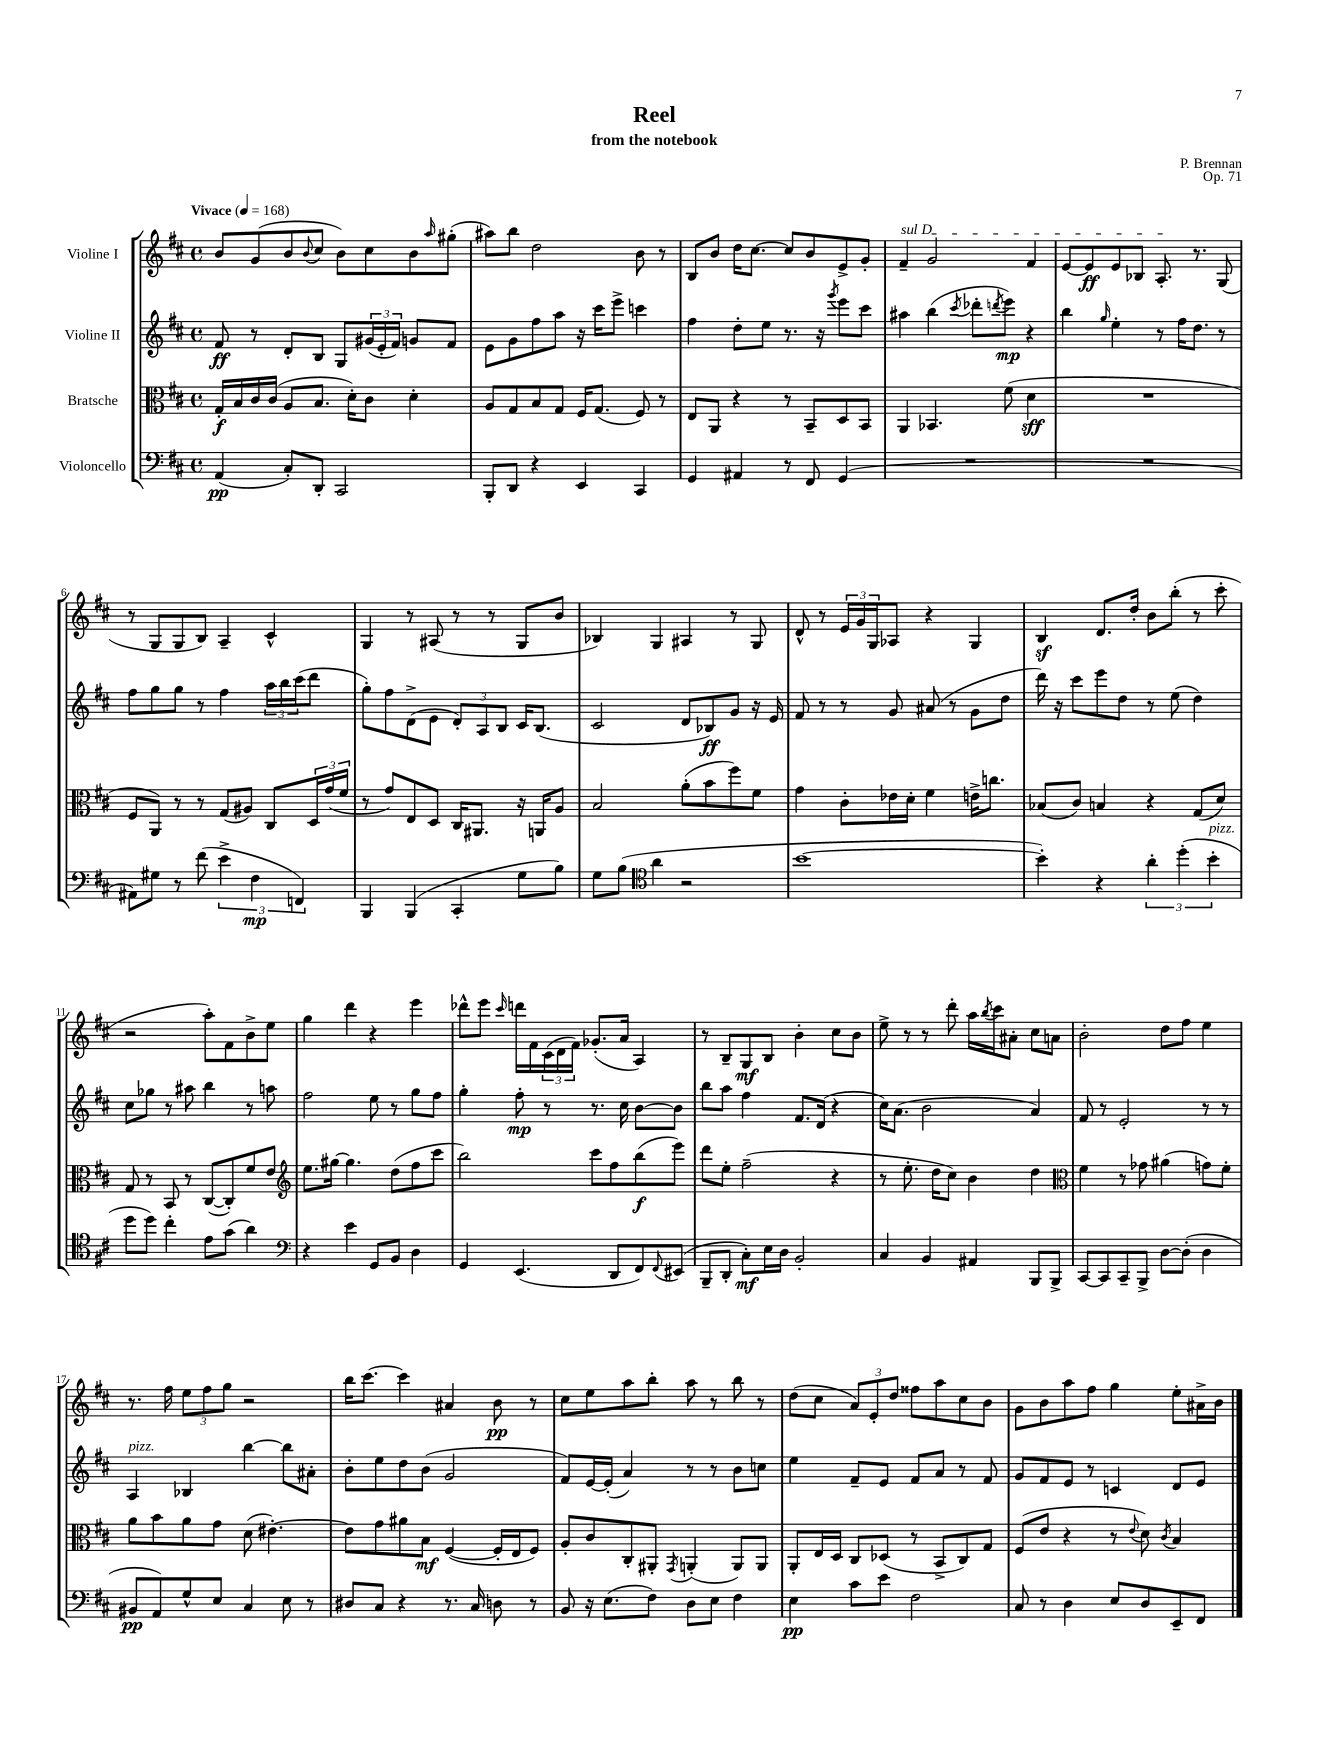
\header { title = "Reel" composer = "P. Brennan" subtitle = "from the notebook" opus = "Op. 71" }
<<
\new StaffGroup <<
\new Staff = "s0" \with { instrumentName = "Violine I" } {
    \clef treble \key d \major \defaultTimeSignature \time 4/4 \tempo "Vivace" 4 = 168
    b'8 g'8( b'8 \appoggiatura { b'8 } cis''8 b'8) cis''8 b'8 \grace { a''16 } gis''8-.( |
    ais''8) b''8 d''2 b'8 r8 |
    b8 b'8 d''16 cis''8.~ cis''8 b'8 e'8-> g'8-. |
    \once \override TextSpanner.bound-details.left.text = \markup { \italic "sul D" } fis'4--\startTextSpan g'2 fis'4 |
    e'8~ e'8\ff e'8 bes8 a8.-.\stopTextSpan r8. g8( |
    r8 g8 g8 b8) a4-- cis'4-^ |
    g4 r8 ais8( r8 r8 g8 b'8 |
    bes4) g4 ais4 r8 g8 |
    d'8-^ r8 \tuplet 3/2 { e'16 g'16 g16 } aes8 r4 g4 |
    b4\sf d'8. d''16-. b'8 b''8-.( r8 cis'''8-. |
    r2 a''8-.) fis'8 b'8-> e''8 |
    g''4 d'''4 r4 e'''4 |
    des'''8-^ e'''8 \grace { cis'''16 } d'''16 fis'16 \tuplet 3/2 { cis'16( d'16 fis'16) } ges'8.-.( a'16 a4) |
    r8 b8-- g8\mf b8 b'4-. cis''8 b'8 |
    e''8-> r8 r8 d'''8-. a''16 \acciaccatura { b''8 } cis'''16 ais'8-. cis''8 a'8 |
    b'2-. d''8 fis''8 e''4 |
    r8. fis''16 \tuplet 3/2 { e''8 fis''8 g''8 } r2 |
    b''16 cis'''8.~ cis'''4 ais'4 b'8\pp r8 |
    cis''8 e''8 a''8 b''8-. a''8 r8 b''8 r8 |
    d''8( cis''8 \tuplet 3/2 { a'8) e'8-. d''8 } fisis''8 a''8 cis''8 b'8 |
    g'8 b'8 a''8 fis''8 g''4 e''8-. ais'16-> b'16 \bar "|." |
}
\new Staff = "s1" \with { instrumentName = "Violine II" } {
    \clef treble \key d \major \defaultTimeSignature \time 4/4
    fis'8\ff r8 d'8-. b8 g8 \tuplet 3/2 { gis'16( e'16-. fis'16) } g'8 fis'8 |
    e'8 g'8 fis''8 a''8 r16 cis'''16 e'''8-> c'''4 |
    fis''4 d''8-. e''8 r8. r16 \acciaccatura { g'''8 } e'''8 cis'''8 |
    ais''4 b''4( \acciaccatura { cis'''8 } des'''8-. \acciaccatura { d'''8 } e'''8\mp) r4 |
    b''4 \grace { g''16 } e''4-. r8 fis''16 d''8. r8 |
    fis''8 g''8 g''8 r8 fis''4 \tuplet 3/2 { a''16 b''16 cis'''16( } d'''8 |
    g''8-.) fis''8 d'8->( e'8 \tuplet 3/2 { d'8-.) a8 b8 } cis'16 b8.( |
    cis'2 d'8 bes8\ff) g'8 r16 e'16 |
    fis'8 r8 r8 g'8 ais'8( r8 g'8 d''8 |
    d'''16) r16 cis'''8 e'''8 d''8 r8 e''8( d''4) |
    cis''8 ges''8 r8 ais''8 b''4 r8 a''8 |
    fis''2 e''8 r8 g''8 fis''8 |
    g''4-. fis''8-.\mp r8 r8. cis''16 b'8~ b'8 |
    b''8 a''8 fis''4 fis'8. d'16( r4 |
    cis''16) a'8.( b'2 a'4) |
    fis'8 r8 e'2-. r8 r8 |
    a4^\markup { \italic "pizz." } bes4 b''4~ b''8 ais'8-. |
    b'8-. e''8 d''8 b'8( g'2 |
    fis'8) e'16~ e'16-.( a'4) r8 r8 b'8 c''8 |
    e''4 fis'8-- e'8 fis'8 a'8 r8 fis'8 |
    g'8 fis'8 e'8 r8 c'4 d'8 e'8 \bar "|." |
}
\new Staff = "s2" \with { instrumentName = "Bratsche" } {
    \clef alto \key d \major \defaultTimeSignature \time 4/4
    g16-.\f b16 cis'16 cis'16( a8 b8. d'16-.) cis'8 d'4-. |
    a8 g8 b8 g8 fis16 g8.( fis8) r8 |
    e8 a,8 r4 r8 b,8-- d8 b,8 |
    a,4 bes,4. fis'8( d'4\sff |
    R1 |
    fis8 a,8) r8 r8 g8( ais8) cis8 \tuplet 3/2 { d16 g'16( fis'16 } |
    r8 g'8) e8 d8 cis16 ais,8. r16 a,16 a8 |
    b2 a'8-.( b'8 fis''8) fis'8 |
    g'4 cis'8-. ees'16 d'16-. fis'4 e'16-> c''8. |
    bes8( cis'8) b4 r4 g8( d'8) |
    g8 r8 b,8 r8 cis8~( cis8-.) fis'8 e'8 |
    \clef treble e''8. gis''16~ gis''4. d''8( fis''8 cis'''8 |
    b''2) cis'''8 fis''8 b''8\f( e'''8) |
    d'''8 e''8-. fis''2--( r4 |
    r8 e''8.-. d''16 cis''8) b'4 d''4 |
    \clef alto fis'4 r8 ges'8 ais'4( g'8) fis'8-. |
    a'8 b'8 a'8 g'8 d'8( eis'4.~-.) |
    eis'8 g'8 ais'8 b8\mf fis4~( fis16-. e16 fis8) |
    a8-. cis'8 cis8-. ais,8-. \acciaccatura { g,8 } a,4-.( a,8) a,8 |
    a,8-. e16 d16 cis8 des8( r8 b,8-> cis8) g8 |
    fis8( e'8 r4 r8 \appoggiatura { e'8 } d'8) \acciaccatura { cis'8 } b4 \bar "|." |
}
\new Staff = "s3" \with { instrumentName = "Violoncello" } {
    \clef bass \key d \major \defaultTimeSignature \time 4/4
    a,4\pp( cis8-.) d,8-. cis,2 |
    b,,8-. d,8 r4 e,4 cis,4 |
    g,4 ais,4 r8 fis,8 g,4( |
    R1 |
    R1 |
    ais,8) gis8 r8 fis'8( \tuplet 3/2 { e'4-> fis4\mp f,4) } |
    b,,4 b,,4( cis,4-. g8 b8) |
    g8 b8( \clef tenor a'4 r2 |
    b'1~ |
    b'4-.) r4 \tuplet 3/2 { a'4-. d''4-.( b'4-.^\markup { \italic "pizz." } } |
    d''8 d''8) cis''4-. e'8 g'8( a'4) |
    \clef bass r4 e'4 g,8 b,8 d4 |
    g,4 e,4.( d,8 fis,8) \appoggiatura { fis,8 } eis,8( |
    b,,8-- d,8-. cis8-.\mf) e16 d16 b,2-. |
    cis4 b,4 ais,4 b,,8 b,,8-> |
    cis,8~ cis,8 cis,8-- b,,8-> d8~ d8-.( d4 |
    bis,8\pp a,8) g8-^ e8 cis4 e8 r8 |
    dis8 cis8 r4 r8. cis16 d8 r8 |
    b,8 r16 e8.( fis8) d8 e8 fis4 |
    e4\pp cis'8 e'8 fis2 |
    cis8 r8 d4 e8 d8 e,8-- fis,8 \bar "|." |
}
>>
>>
